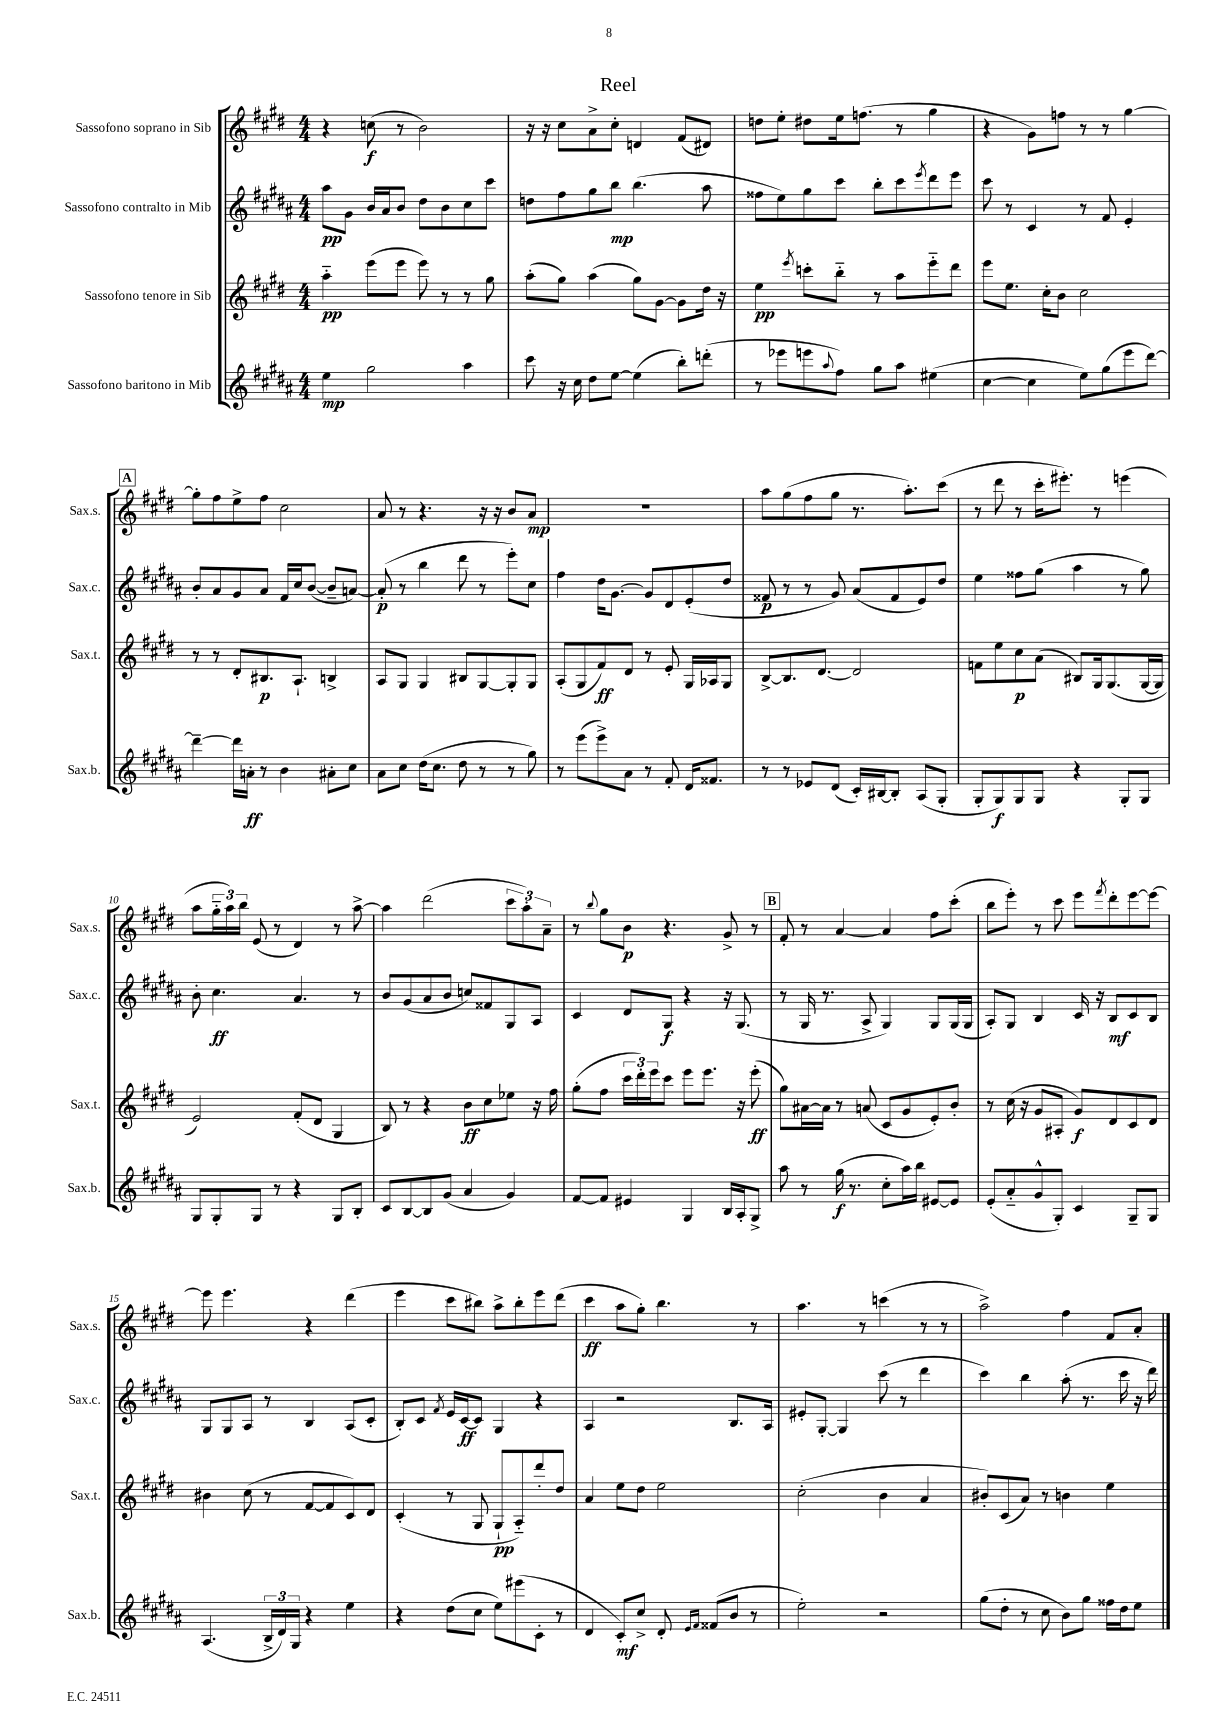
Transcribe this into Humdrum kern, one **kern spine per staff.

**kern	**dynam	**kern	**dynam	**kern	**dynam	**kern	**dynam
*part4	*part4	*part3	*part3	*part2	*part2	*part1	*part1
*staff4	*staff4	*staff3	*staff3	*staff2	*staff2	*staff1	*staff1
*I"Sassofono baritono in Mib	*	*I"Sassofono tenore in Sib	*	*I"Sassofono contralto in Mib	*	*I"Sassofono soprano in Sib	*
*I'Sax.b.	*	*I'Sax.t.	*	*I'Sax.c.	*	*I'Sax.s.	*
*clefG2	*	*clefG2	*	*clefG2	*	*clefG2	*
*k[f#c#g#d#a#]	*	*k[f#c#g#d#]	*	*k[f#c#g#d#a#]	*	*k[f#c#g#d#]	*
*M4/4	*	*M4/4	*	*M4/4	*	*M4/4	*
=1	=1	=1	=1	=1	=1	=1	=1
4ee\	mp	4aa\	pp	8aa#\L	pp	4r	.
.	.	.	.	8g#\J	.	.	.
2gg#\	.	(8eee\L	.	16b/LL	.	(8ccn\	f
.	.	.	.	16a#/J	.	.	.
.	.	8eee\J	.	8b/J	.	8r	.
.	.	8eee\)	.	8dd#\L	.	2b\)	.
.	.	8r	.	8b\	.	.	.
4aa#\	.	8r	.	8cc#\	.	.	.
.	.	8gg#\	.	8ccc#\J	.	.	.
=2	=2	=2	=2	=2	=2	=2	=2
8ccc#\	.	(8aa'\L	.	8ddn\L	.	16r	.
.	.	.	.	.	.	16r	.
16r	.	8gg#\J)	.	8ff#\	.	8cc#\L	.
16cc#\	.	.	.	.	.	.	.
8dd#\L	.	(4aa\	.	8gg#\	.	8a^\	.
[8ee\J	.	.	.	8bb\J	mp	8cc#'\J	.
(4ee\]	.	8gg#\L)	.	(4.bb\	.	4dn/	.
.	.	[8g#\J	.	.	.	.	.
8bb'\L)	.	8g#\L]	.	.	.	(8f#/L	.
(8dddn'\J	.	16dd#\Jk	.	8aa#\	.	8d#X/J)	.
.	.	16r	.	.	.	.	.
=3	=3	=3	=3	=3	=3	=3	=3
8r	.	4ee\	pp	8ff##X\L	.	8ddn\L	.
8eee-X\L	.	.	.	8ee\)	.	8ee'\J	.
.	.	8qeee/	.	.	.	.	.
8eeen\	.	8cccn'\L	.	8gg#\	.	8dd#X\L	.
8qqaa#/	.	.	.	.	.	.	.
8ff#\J)	.	8bb\J	.	8ccc#\J	.	16ee\k	.
.	.	.	.	.	.	(8.ffn\J	.
8gg#\L	.	8r	.	8bb'\L	.	.	.
8aa#\J	.	8aa\L	.	8ccc#\	.	8r	.
.	.	.	.	8qeee/	.	.	.
(4ee#X\	.	8eee\	.	8ddd#\	.	4gg#\	.
.	.	8ddd#\J	.	8eee\J	.	.	.
=4	=4	=4	=4	=4	=4	=4	=4
[4cc#\	.	8eee\L	.	8ccc#\	.	4r	.
.	.	8.ee\J	.	8r	.	.	.
4cc#\]	.	.	.	4c#/	.	8g#\L)	.
.	.	16cc#'\KL	.	.	.	.	.
.	.	8b\J	.	.	.	8ffn\J	.
8ee\L)	.	2cc#\	.	8r	.	8r	.
(8gg#\	.	.	.	8f#/	.	8r	.
8eee\	.	.	.	4e'/	.	[4gg#\	.
[8ddd#\J)	.	.	.	.	.	.	.
!!LO:LB:g=z
!!LO:REH:place=s1:t=A
=5	=5	=5	=5	=5	=5	=5	=5
4ddd#~\_	.	8r	.	8b'/L	.	8gg#'\L]	.
.	.	8r	.	8a#/	.	8ff#\	.
16ddd#\LL]	.	8d#'/L	.	8g#/	.	8ee^\	.
16an'\JJ	ff	.	.	.	.	.	.
8r	.	8.B#X/	p	8a#/J	.	8ff#\J	.
4b\	.	.	.	16f#/LL	.	2cc#\	.
.	.	8.A`/J	.	16cc#/J	.	.	.
.	.	.	.	([8b/J	.	.	.
8a#X'\L	.	4Bn^/	.	8b~/L]	.	.	.
8cc#\J	.	.	.	[8an/J)	.	.	.
=6	=6	=6	=6	=6	=6	=6	=6
8a#\L	.	8A/L	.	(8a'/]	p	8a/	.
8cc#\J	.	8G#/J	.	8r	.	8r	.
(16dd#\KL	.	4G#/	.	4bb\	.	4.r	.
8.cc#\J	.	.	.	.	.	.	.
8dd#\	.	8B#X/L	.	8ddd#\	.	.	.
8r	.	[8G#/	.	8r	.	16r	.
.	.	.	.	.	.	16r	.
8r	.	8G#'/]	.	8eee'\L)	.	8b/L	.
8gg#\)	.	8G#/J	.	8cc#\J	.	8a/J	mp
=7	=7	=7	=7	=7	=7	=7	=7
8r	.	(8A'/L	.	4ff#\	.	1r	.
(8eee\L	.	8G#/	.	.	.	.	.
8eee^\)	.	8f#/)	ff	16dd#\KL	.	.	.
.	.	.	.	[8.g#\J	.	.	.
8a#\J	.	8d#/J	.	.	.	.	.
8r	.	8r	.	8g#/L]	.	.	.
8f#'/	.	8e'/	.	8d#/	.	.	.
16d#/KL	.	16G#/LL	.	(8e'/	.	.	.
8.f##X/J	.	16A-X/J	.	.	.	.	.
.	.	8G#/J	.	8dd#/J	.	.	.
=8	=8	=8	=8	=8	=8	=8	=8
8r	.	[8B^/L	.	8f##X/	p	8aa\L	.
8r	.	8.B/]	.	8r	.	(8gg#\	.
8e-X/L	.	.	.	8r	.	8ff#\	.
.	.	[8.d#/J	.	.	.	.	.
(8d#/J	.	.	.	8g#/)	.	8gg#\J	.
16c#'/LL)	.	2d#/]	.	(8a#/L	.	8.r	.
[16B#X/J	.	.	.	.	.	.	.
8B#'/J]	.	.	.	8f##/	.	.	.
.	.	.	.	.	.	8.aa'\L)	.
(8A#/L	.	.	.	8e/)	.	.	.
8G#'/J	.	.	.	8dd#/J	.	(8ccc#\J	.
=9	=9	=9	=9	=9	=9	=9	=9
8G#'/L	.	8fn\L	.	4ee\	.	8r	.
8G#/)	f	8ee\	.	.	.	8ddd#\	.
8G#/	.	8cc#\	p	8ff##X\L	.	8r	.
8G#/J	.	(8a\J	.	(8gg#\J	.	16ccc#'\KL	.
.	.	.	.	.	.	8.eee#X'\J)	.
4r	.	8B#X/L)	.	4aa#\	.	.	.
.	.	16G#/k	.	.	.	8r	.
.	.	(8.G#/	.	.	.	.	.
8G#'/L	.	.	.	8r	.	(4eeen\	.
8G#/J	.	[16G#/L	.	8gg#\)	.	.	.
.	.	16G#/JJ]	.	.	.	.	.
!!LO:LB:g=z
=10	=10	=10	=10	=10	=10	=10	=10
8G#/L	.	2e/)	.	8b'\	.	8aa\L	.
8G#'/	.	.	.	4.cc#\	ff	24gg#\L	.
.	.	.	.	.	.	24aa\)	.
.	.	.	.	.	.	24bb\JJ	.
8G#/J	.	.	.	.	.	(8e/	.
8r	.	.	.	.	.	8r	.
4r	.	(8f#'/L	.	4.a#/	.	4d#/)	.
.	.	8d#/J	.	.	.	.	.
8G#/L	.	4G#/	.	.	.	8r	.
8B'/J	.	.	.	8r	.	[8aa^\	.
=11	=11	=11	=11	=11	=11	=11	=11
8c#/L	.	8B/)	.	8b/L	.	4aa\]	.
[8B/	.	8r	.	(8g#/	.	.	.
8B/]	.	4r	.	8a#/	.	(2ddd#\	.
(8g#/J	.	.	.	8b/J	.	.	.
4a#/	.	8b\L	ff	8ccn/L)	.	.	.
.	.	8cc#\	.	8f##X/	.	.	.
4g#/)	.	8ee-X\J	.	8G#/	.	12ccc#\L	.
.	.	.	.	.	.	12aa'\)	.
.	.	16r	.	8A#/J	.	.	.
.	.	.	.	.	.	12a~\J	.
.	.	16ff#\	.	.	.	.	.
=12	=12	=12	=12	=12	=12	=12	=12
[8f#/L	.	(8gg#'\L	.	4c#/	.	8r	.
.	.	.	.	.	.	8qqbb/	.
8f#/J]	.	8ff#\J	.	.	.	8gg#\L	.
4e#X/	.	24ccc#\LL	.	8d#/L	.	8b\J	p
.	.	24ddd#'\)	.	.	.	.	.
.	.	24eee\J	.	.	.	.	.
.	.	8ccc#\J	.	8G#/J	f	4.r	.
4G#/	.	8eee\L	.	4r	.	.	.
.	.	8.eee\J	.	.	.	.	.
16B/LL	.	.	.	16r	.	8g#^/	.
16A#'/J	.	16r	.	(8.G#/	.	.	.
8G#^/J	.	(8eee'\	ff	.	.	8r	.
!!LO:REH:place=s1:t=B
=13	=13	=13	=13	=13	=13	=13	=13
8aa#\	.	8gg#\L)	.	8r	.	8f#'/	.
8r	.	[16a#X\L	.	16G#/	.	8r	.
.	.	16a#\JJ]	.	8.r	.	.	.
(16gg#\	f	8r	.	.	.	[4a/	.
8.r	.	.	.	.	.	.	.
.	.	(8an/	.	8A#^/	.	.	.
8cc#'\L	.	8c#/L	.	4G#/)	.	4a/]	.
16aa#\L)	.	8g#/	.	.	.	.	.
16bb\JJ	.	.	.	.	.	.	.
[8e#X/L	.	8e'/)	.	8G#/L	.	8ff#\L	.
8e#/J]	.	8b'/J	.	(16G#/L	.	(8ccc#'\J	.
.	.	.	.	16G#/JJ	.	.	.
=14	=14	=14	=14	=14	=14	=14	=14
(8e'/L	.	8r	.	8A#'/L)	.	8bb\L	.
8a#/	.	(16cc#\	.	8G#/J	.	8eee'\J)	.
.	.	16r	.	.	.	.	.
8g#^^/	.	8g#/L	.	4B/	.	8r	.
8G#'/J)	.	8A#X'/J	.	.	.	8ccc#\	.
4c#/	.	8g#/L)	f	16c#/	.	8eee\L	.
.	.	.	.	16r	.	.	.
.	.	.	.	.	.	8qfff#/	.
.	.	8d#/	.	8B/L	mf	8ddd#'\	.
8G#~/L	.	8c#/	.	8c#/	.	[8eee\	.
8G#/J	.	8d#/J	.	8B/J	.	8eee\J_	.
!!LO:LB:g=z
=15	=15	=15	=15	=15	=15	=15	=15
(4.A#/	.	4b#X\	.	8G#/L	.	8eee\]	.
.	.	.	.	8G#/	.	4.eee\	.
.	.	(8cc#\	.	8A#/J	.	.	.
24B^/LL	.	8r	.	8r	.	.	.
24d#/)	.	.	.	.	.	.	.
24G#/JJ	.	.	.	.	.	.	.
4r	.	[8f#/L	.	4B/	.	4r	.
.	.	8f#/]	.	.	.	.	.
4ee\	.	8c#/)	.	(8A#/L	.	(4ddd#\	.
.	.	8d#/J	.	8c#'/J	.	.	.
=16	=16	=16	=16	=16	=16	=16	=16
4r	.	(4c#'/	.	8B'/L)	.	4eee\	.
.	.	.	.	8c#/J	.	.	.
.	.	.	.	8qf#/	.	.	.
(8dd#\L	.	8r	.	16e/LL	.	8ccc#\L	.
.	.	.	.	[16c#/J	ff	.	.
8cc#\J	.	8G#/	.	8c#/J]	.	8bb#X\J)	.
8ee\L)	.	8G#`/L	pp	4G#/	.	8aa^\L	.
(8eee#X\	.	8A/)	.	.	.	8bb#'\	.
8c#'\J	.	8ddd#'/	.	4r	.	8eee\	.
8r	.	8dd#/J	.	.	.	(8ddd#\J	.
=17	=17	=17	=17	=17	=17	=17	=17
4d#/	.	4a/	.	4A#/	.	4ccc#\	ff
8c#'/L)	mf	8ee\L	.	2r	.	8aa\L	.
8cc#^/J	.	8dd#\J	.	.	.	8gg#'\J)	.
8d#'/	.	2ee\	.	.	.	4.bb\	.
16qqe/LL	.	.	.	.	.	.	.
16qqf#/JJ	.	.	.	.	.	.	.
(8f##X/L	.	.	.	.	.	.	.
8b/J	.	.	.	8.B/L	.	.	.
8r	.	.	.	.	.	8r	.
.	.	.	.	16A#/Jk	.	.	.
=18	=18	=18	=18	=18	=18	=18	=18
2ee'\)	.	(2cc#'\	.	8e#X'/L	.	4.aa\	.
.	.	.	.	[8G#'/J	.	.	.
.	.	.	.	4G#/]	.	.	.
.	.	.	.	.	.	8r	.
2r	.	4b\	.	(8ccc#\	.	(4cccn\	.
.	.	.	.	8r	.	.	.
.	.	4a/	.	4ddd#\	.	8r	.
.	.	.	.	.	.	8r	.
=19	=19	=19	=19	=19	=19	=19	=19
(8gg#\L	.	8b#X'/L)	.	4ccc#\)	.	2aa^\)	.
8dd#'\J	.	(8c#/	.	.	.	.	.
8r	.	8a/J)	.	4bb\	.	.	.
8cc#\	.	8r	.	.	.	.	.
8b\L)	.	4bn\	.	(8aa#'\	.	4ff#\	.
8gg#\J	.	.	.	8.r	.	.	.
16ff##X\LL	.	4ee\	.	.	.	8f#/L	.
16dd#\J	.	.	.	16ccc#\	.	.	.
8ee\J	.	.	.	16r	.	8a'/J	.
.	.	.	.	16ddd#\)	.	.	.
==	==	==	==	==	==	==	==
*-	*-	*-	*-	*-	*-	*-	*-
